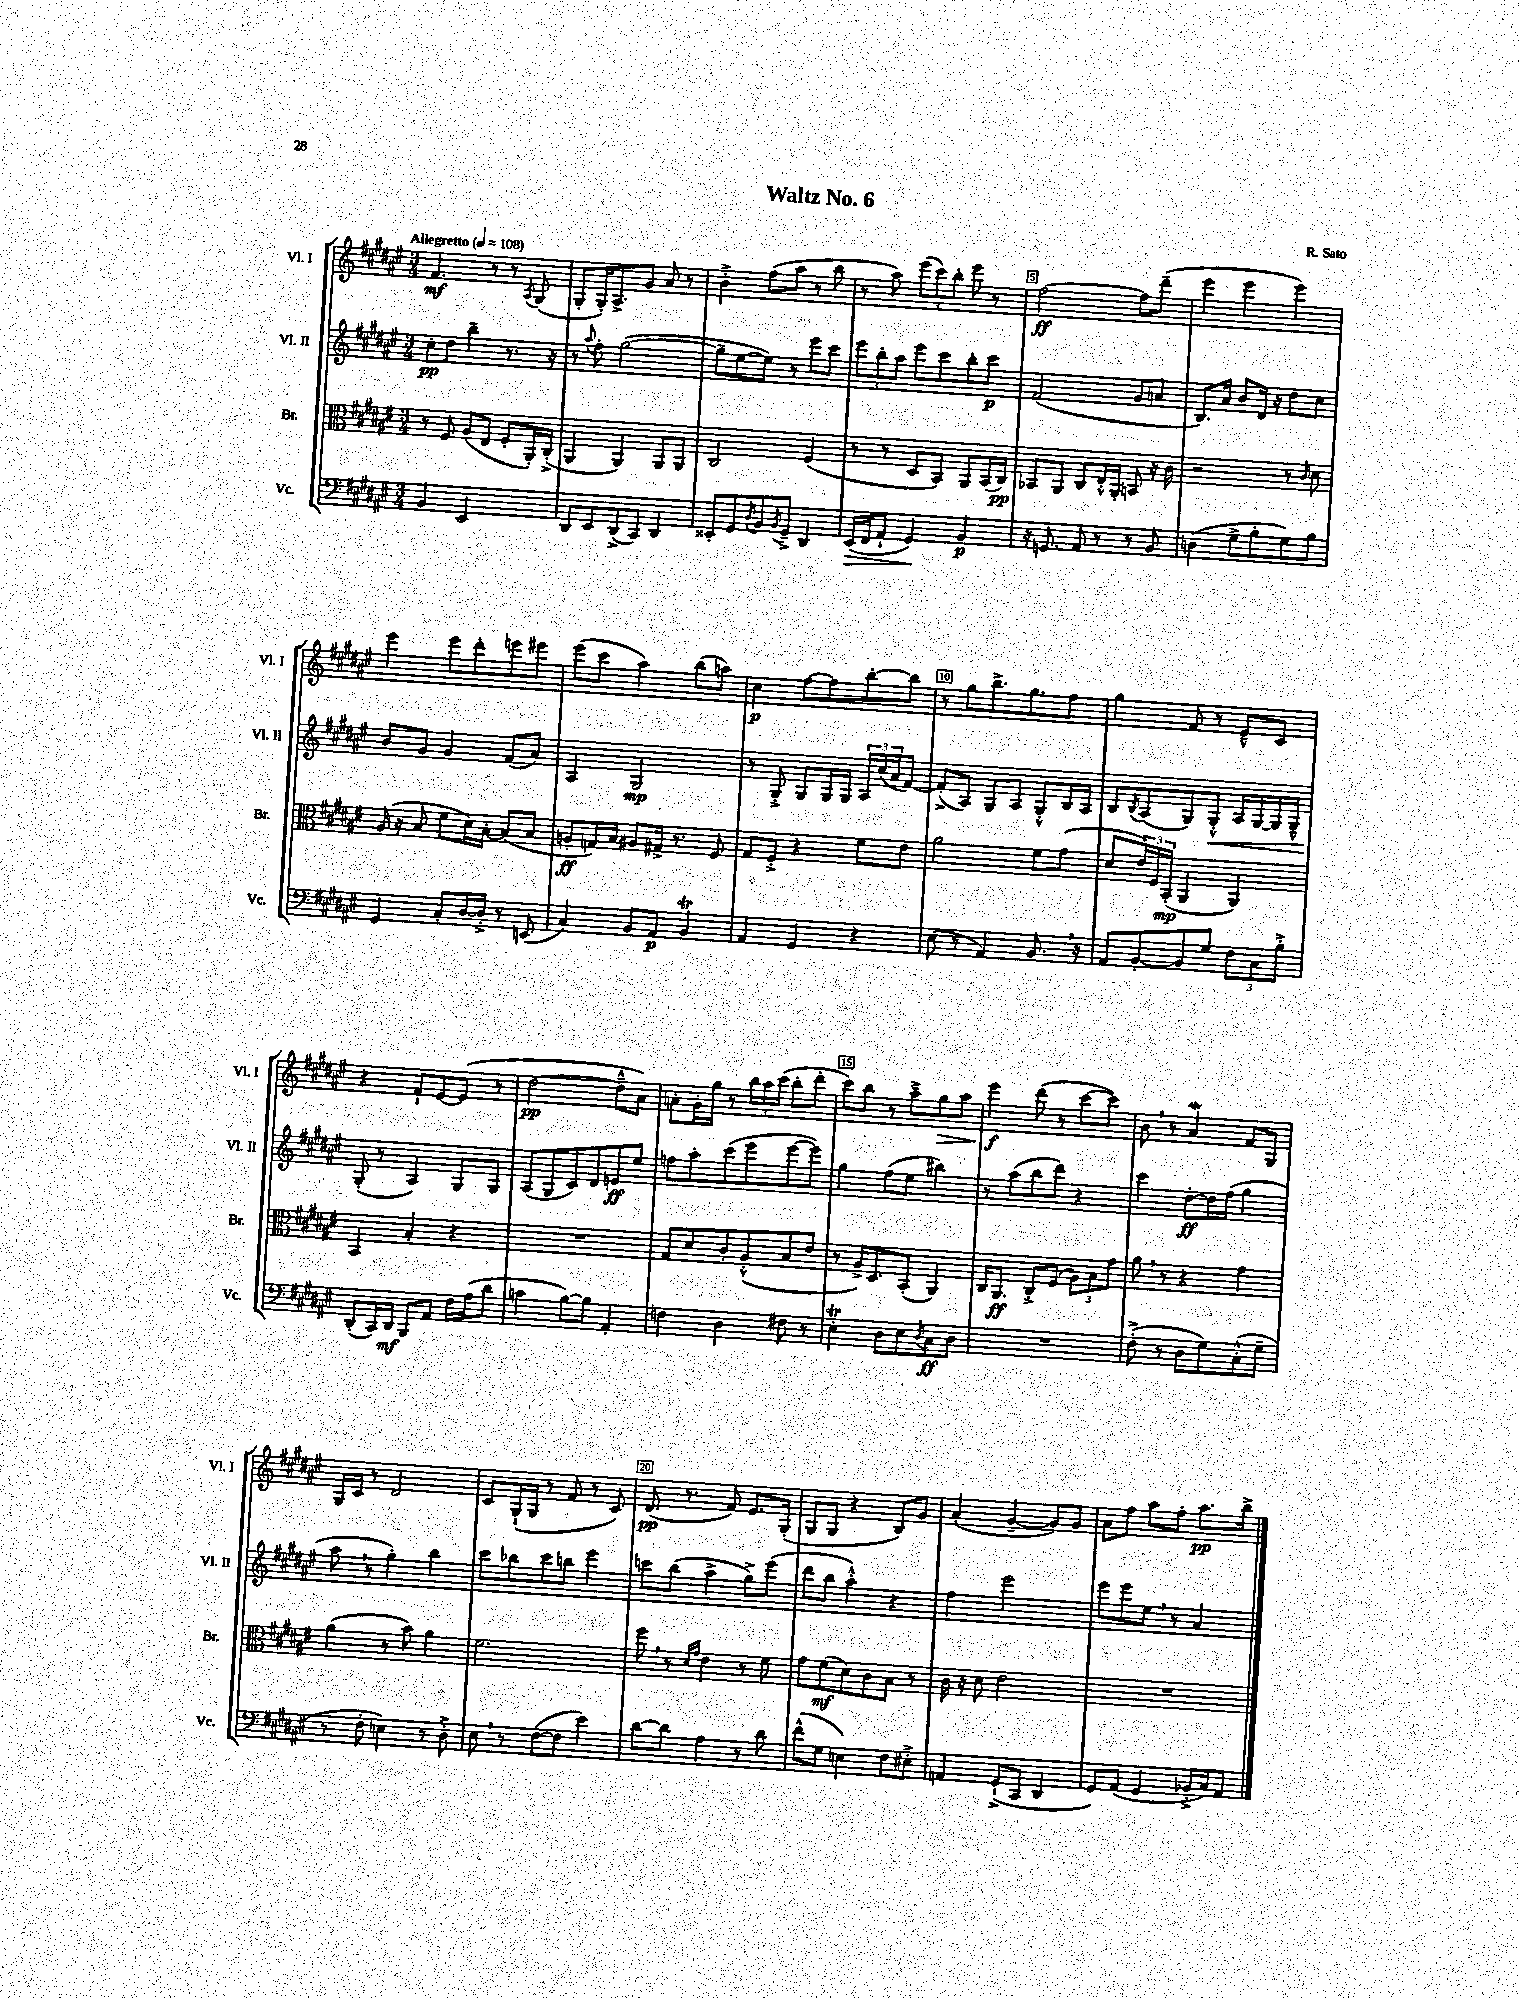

**kern	**dynam	**kern	**dynam	**kern	**dynam	**kern	**dynam
*part4	*part4	*part3	*part3	*part2	*part2	*part1	*part1
*staff4	*staff4	*staff3	*staff3	*staff2	*staff2	*staff1	*staff1
*I"Vc.	*	*I"Br.	*	*I"Vl. II	*	*I"Vl. I	*
*I'Vc.	*	*I'Br.	*	*I'Vl. II	*	*I'Vl. I	*
*clefF4	*	*clefC3	*	*clefG2	*	*clefG2	*
*k[f#c#g#d#a#e#]	*	*k[f#c#g#d#a#e#]	*	*k[f#c#g#d#a#e#]	*	*k[f#c#g#d#a#e#]	*
*M3/4	*	*M3/4	*	*M3/4	*	*M3/4	*
*MM108	*	*MM108	*	*MM108	*	*MM108	*
=1	=1	=1	=1	=1	=1	=1	=1
!	!	!	!	!	!	!LO:TX:a:B:t=Allegretto	!
4BB/	.	8r	.	8cc#'\L	pp	4.f#/	mf
.	.	8F#/	.	8dd#\J	.	.	.
2EE#/	.	(8A#/L	.	4bb~\	.	.	.
.	.	8E#/J	.	.	.	8r	.
.	.	8F#'/L	.	8.r	.	8r	.
.	.	.	.	.	.	8qA#/	.
.	.	16AA#'/L)	.	.	.	(8G#/	.
.	.	(16C#'^/JJ	.	16r	.	.	.
=2	=2	=2	=2	=2	=2	=2	=2
8DD#/L	.	4AA#/	.	8r	.	8G#'/L	.
.	.	.	.	8qqaa#/	.	.	.
8EE#/	.	.	.	8ff#'\	.	16G#'/K)	.
.	.	.	.	.	.	8.A#^/	.
(8DD#^/	.	4AA#/)	.	([2gg#\	.	.	.
8CC#/J)	.	.	.	.	.	8g#/J	.
4DD#/	.	8AA#/L	.	.	.	8a#/	.
.	.	8AA#/J	.	.	.	8r	.
=3	=3	=3	=3	=3	=3	=3	=3
8EE##X'/L	.	2C#/	.	8gg#~\L]	.	4b'^\	.
8GG#/	.	.	.	[8ee#\	.	.	.
8qD#/	.	.	.	.	.	.	.
8BB/	.	.	.	8ee#\J])	.	(8ff#\L	.
8qBB/	.	.	.	.	.	.	.
8GG#~^/J	.	.	.	8r	.	8aa#\J	.
4DD#/	.	(4F#/	.	8eee#\L	.	8r	.
.	.	.	.	8ccc#\J	.	8bb\	.
=4	=4	=4	=4	=4	=4	=4	=4
!	!LO:HP:b	!	!	!	!	!	!
(16EE#/LL	>	8r	.	12eee#\L	.	8r	.
16FF#/J	.	.	.	.	.	.	.
.	.	.	.	12bb'\	.	.	.
8AA#`/J	.	8r	.	.	.	8aa#\)	.
.	.	.	.	12aa#\J	.	.	.
4GG#/)	.	8D#/L	.	8eee#\L	.	(12eee#\L	.
.	.	.	.	.	.	12ccc#\)	.
.	.	8BB/J)	.	8ccc#\	.	.	.
.	.	.	.	.	.	12bb'\J	.
4BB/	] p	8AA#/L	.	8bb'\	.	8eee#\	.
.	.	(16BB/L	.	8ccc#\J	p	8r	.
.	.	16C#/JJ)	pp	.	.	.	.
=5	=5	=5	=5	=5	=5	=5	=5
16r	.	8BB-X/L	.	(2f#/	.	[2ff#\	ff
8.GGn/	.	.	.	.	.	.	.
.	.	8AA#/J	.	.	.	.	.
8AA#/	.	8C#/L	.	.	.	.	.
8r	.	16E#'^^/L	.	.	.	.	.
.	.	16AA#'/JJ	.	.	.	.	.
8r	.	8BBn/	.	8g#/L	.	8ff#\L]	.
8BB/	.	16r	.	8an/J	.	(8ddd#~\J	.
.	.	16c#\	.	.	.	.	.
=6	=6	=6	=6	=6	=6	=6	=6
(4Dn\	.	2r	.	8.B/L)	.	4eee#\	.
.	.	.	.	16a#/Jk	.	.	.
8G#^\L	.	.	.	8b/L	.	4eee#\	.
8B'\	.	.	.	16d#/Jk	.	.	.
.	.	.	.	16r	.	.	.
8G#\)	.	8r	.	8dd#\L	.	4eee#\)	.
.	.	16qqc#/	.	.	.	.	.
8B\J	.	8d#\	.	8cc#\J	.	.	.
!!LO:LB:g=z
=7	=7	=7	=7	=7	=7	=7	=7
4GG#/	.	(16A#/	.	8b/L	.	4eee#\	.
.	.	16r	.	.	.	.	.
.	.	8B/	.	8g#/J	.	.	.
8C#'/L	.	8f#\L	.	4g#/	.	8eee#\L	.
[16D#/L	.	16d#\L)	.	.	.	8ddd#'\	.
16D#'^/JJ]	.	[16B'\JJ	.	.	.	.	.
8r	.	(8B/L]	.	(8f#/L	.	8eeen\	.
(8EEn/	.	8B/J	.	8a#/J)	.	8eee#X\J	.
=8	=8	=8	=8	=8	=8	=8	=8
4C#/)	.	8An'/L	ff	4A#/	.	(8eee#\L	.
.	.	16Gn/L)	.	.	.	8ccc#\J	.
.	.	16B/JJ	.	.	.	.	.
8BB/L	.	8A#X/L	.	2G#/	mp	4aa#\)	.
8AA#/J	p	16G#X^/Jk	.	.	.	.	.
.	.	8.r	.	.	.	.	.
4BBT/	.	.	.	.	.	(8bb\L	.
.	.	8F#/	.	.	.	8aan\J)	.
=9	=9	=9	=9	=9	=9	=9	=9
4AA#/	.	8G#/L	.	8r	.	4cc#\	p
.	.	8F#'^/J	.	8G#'^/	.	.	.
4GG#/	.	4r	.	8G#/L	.	[8ff#\L	.
.	.	.	.	16G#/L	.	8ff#\]	.
.	.	.	.	16G#/JJ	.	.	.
4r	.	8f#\L	.	24A#/LL	.	[8bb'\	.
.	.	.	.	(24cc#/	.	.	.
.	.	.	.	24a#/J	.	.	.
.	.	8e#\J	.	[8f#/J)	.	8bb\J]	.
=10	=10	=10	=10	=10	=10	=10	=10
(8E#\	.	2a#\	.	(8f#'^/L]	.	8r	.
8r	.	.	.	8A#/J)	.	8gg#\L	.
4AA#/)	.	.	.	8G#/L	.	8.bb^\	.
.	.	.	.	8A#/J	.	.	.
.	.	.	.	.	.	8.gg#\	.
8.BB,/	.	8f#\L	.	8G#'^^/L	.	.	.
.	.	(8g#\J	.	16B/L	.	8ff#\J	.
16r	.	.	.	16A#/JJ	.	.	.
=11	=11	=11	=11	=11	=11	=11	=11
8AA#/L	.	8d#/L	.	8B/L	.	4gg#\	.
.	.	.	.	8qB/	.	.	.
[8BB'/	.	24e#/L)	.	(8A#/	.	.	.
.	.	24F#/	.	.	.	.	.
.	.	(24BB'/JJ	mp	.	.	.	.
8BB/]	.	4AA#/	.	8G#/)	.	8f#/	.
!	!	!	!	!	!LO:HP:b	!	!
8G#/J	.	.	.	8G#'^^/J	<	8r	.
12F#\L	.	4AA#/)	.	16A#/LL	.	8e#~^^/L	.
.	.	.	.	[16G#/	.	.	.
12C#\	.	.	.	.	.	.	.
.	.	.	.	16G#/]	.	8c#/J	.
12B'^\J	.	.	.	.	.	.	.
.	.	.	.	16G#~^^/JJ	.	.	.
!!LO:LB:g=z
=12	=12	=12	=12	=12	=12	=12	=12
(8DD#'/L	.	4BB/	.	(8G#'/	.	4r	.
16CC#/L)	.	.	.	8r	[	.	.
16DD#/JJ	mf	.	.	.	.	.	.
8BBB/L	.	4B'/	.	4A#/)	.	8f#`/L	.
8AA#/J	.	.	.	.	.	[8e#/	.
16F#\LL	.	4r	.	8G#/L	.	(8e#/J]	.
(16A#\J	.	.	.	.	.	.	.
8d#\J	.	.	.	8G#/J	.	8r	.
=13	=13	=13	=13	=13	=13	=13	=13
4cn\	.	2.r	.	(8A#/L	.	[2dd#\	pp
.	.	.	.	8G#/	.	.	.
[8B\L)	.	.	.	8c#/)	.	.	.
8B\J]	.	.	.	8d#/	.	.	.
4AA#'/	.	.	.	8en/	ff	8dd#~^^\L]	.
.	.	.	.	8ee#/J	.	8a#\J)	.
=14	=14	=14	=14	=14	=14	=14	=14
4Fn\	.	8G#/L	.	8ffn\L	.	8an'\L	.
.	.	8d#/	.	8aa#'\	.	16g#'\L	.
.	.	.	.	.	.	16gg#\JJ	.
4D#\	.	8c#'/	.	(8ccc#\	.	8r	.
.	.	(8A#'^^/	.	8eee#\	.	24bb\LL	.
.	.	.	.	.	.	24aa#\	.
.	.	.	.	.	.	(24ccc#\JJ	.
8F#X\	.	8B/	.	[8eee#\	.	8bb'\L	.
8r	.	8e#/J	.	8eee#\J])	.	8ddd#'\J	.
=15	=15	=15	=15	=15	=15	=15	=15
4E#t'\	.	8r	.	4gg#\	.	8ccc#\L)	.
.	.	16A#^/KL)	.	.	.	8bb\J	.
.	.	8.D#/	.	.	.	.	.
8D#\L	.	.	.	(8ff#\L	.	8r	.
8E#\	.	(8BB'/J	.	8ee#\J	.	8aa#~^\L	.
8qD#/	.	.	.	.	.	.	.
!	!	!	!	!	!	!	!LO:HP:b
8C#\	ff	4AA#/)	.	4bb#X\)	.	8gg#\	>
8D#\J	.	.	.	.	.	8aa#\J	.
=16	=16	=16	=16	=16	=16	=16	=16
2.r	.	16C#/KL	.	8r	.	4eee#\	f
.	.	8.AA#/J	ff	.	.	.	.
.	.	.	.	(8aa#\L	.	.	.
.	.	8C#'^/L	.	8bb\	.	(8ddd#\	]
.	.	(8F#/J	.	8ddd#\J)	.	8r	.
.	.	12A#\L)	.	4r	.	[8ccc#\L	.
.	.	12B\	.	.	.	.	.
.	.	.	.	.	.	8ccc#\J])	.
.	.	12g#\J	.	.	.	.	.
=17	=17	=17	=17	=17	=17	=17	=17
(8F#'^\	.	8a#,\	.	4ccc#\	.	8b,\	.
8r	.	8r	.	.	.	8r	.
8D#\L	.	4r	.	[8dd#'\L	ff	4a#W/	.
8G#\)	.	.	.	16dd#\L]	.	.	.
.	.	.	.	(16ff#\JJ	.	.	.
(8C#'^^\	.	4g#\	.	4gg#\	.	8f#/L	.
8G#~\J	.	.	.	.	.	8G#/J	.
!!LO:LB:g=z
=18	=18	=18	=18	=18	=18	=18	=18
8r	.	(4a#\	.	8aa#,\	.	16G#/LL	.
.	.	.	.	.	.	16c#/JJ	.
8F#'\	.	.	.	8r	.	8r	.
4En\)	.	8r	.	4gg#'\)	.	2d#/	.
.	.	8b\)	.	.	.	.	.
8r	.	4a#\	.	4bb\	.	.	.
8D#'^\	.	.	.	.	.	.	.
=19	=19	=19	=19	=19	=19	=19	=19
8E#,\	.	2.f#\	.	8ccc#\L	.	8c#/L	.
8r	.	.	.	8bb-X\	.	(16G#`/L	.
.	.	.	.	.	.	16G#/JJ	.
([8F#\L	.	.	.	8ccc#\	.	8r	.
8F#\J]	.	.	.	8bbn\J	.	8f#/	.
4e#\)	.	.	.	4eee#\	.	8r	.
.	.	.	.	.	.	8c#/)	.
=20	=20	=20	=20	=20	=20	=20	=20
[8d#\L	.	8ff#,\	.	8cccn\L	.	(8.d#/	pp
8d#\J]	.	8r	.	(8bb\J	.	.	.
.	.	.	.	.	.	8.r	.
.	.	16qqd#/LL	.	.	.	.	.
.	.	16qqg#/JJ	.	.	.	.	.
4A#\	.	4e#\	.	4aa#^\	.	.	.
.	.	.	.	.	.	8f#/)	.
8r	.	8r	.	8gg#^\L)	.	8.e#/L	.
8d#\	.	8f#\	.	(8eee#\J	.	.	.
.	.	.	.	.	.	(16G#'/Jk	.
=21	=21	=21	=21	=21	=21	=21	=21
(8f#^^\L	.	8g#\L	.	8ddd#\L	.	8G#/L	.
8G#\J	.	(8f#\	mf	8bb\J	.	8G#/J	.
4En\)	.	8d#\)	.	4aa#'^^\)	.	4r	.
.	.	8c#\	.	.	.	.	.
8F#\L	.	8B\J	.	4r	.	8B/L)	.
8E#X'^\J	.	8r	.	.	.	8g#/J	.
=22	=22	=22	=22	=22	=22	=22	=22
4AAn/	.	16c#\	.	4ff#\	.	(4a#'/	.
.	.	16r	.	.	.	.	.
.	.	8d#\	.	.	.	.	.
(8GG#`^/L	.	2e#\	.	2eee#\	.	[4g#~/	.
8CC#/J	.	.	.	.	.	.	.
4DD#/	.	.	.	.	.	8g#/L])	.
.	.	.	.	.	.	8g#/J	.
=23	=23	=23	=23	=23	=23	=23	=23
8GG#/L)	.	2.r	.	8eee#\L	.	8a#\L	.
(8AA#/J	.	.	.	8eee#\	.	8ff#\J	.
4GG#/	.	.	.	8ee#,\J	.	8aa#\L	.
.	.	.	.	8r	.	8ff#'\J	.
16BB-X'^/LL	.	.	.	4a#/	.	8.aa#\L	pp
16C#/J)	.	.	.	.	.	.	.
8AA#/J	.	.	.	.	.	.	.
.	.	.	.	.	.	16bb^\Jk	.
==	==	==	==	==	==	==	==
*-	*-	*-	*-	*-	*-	*-	*-
